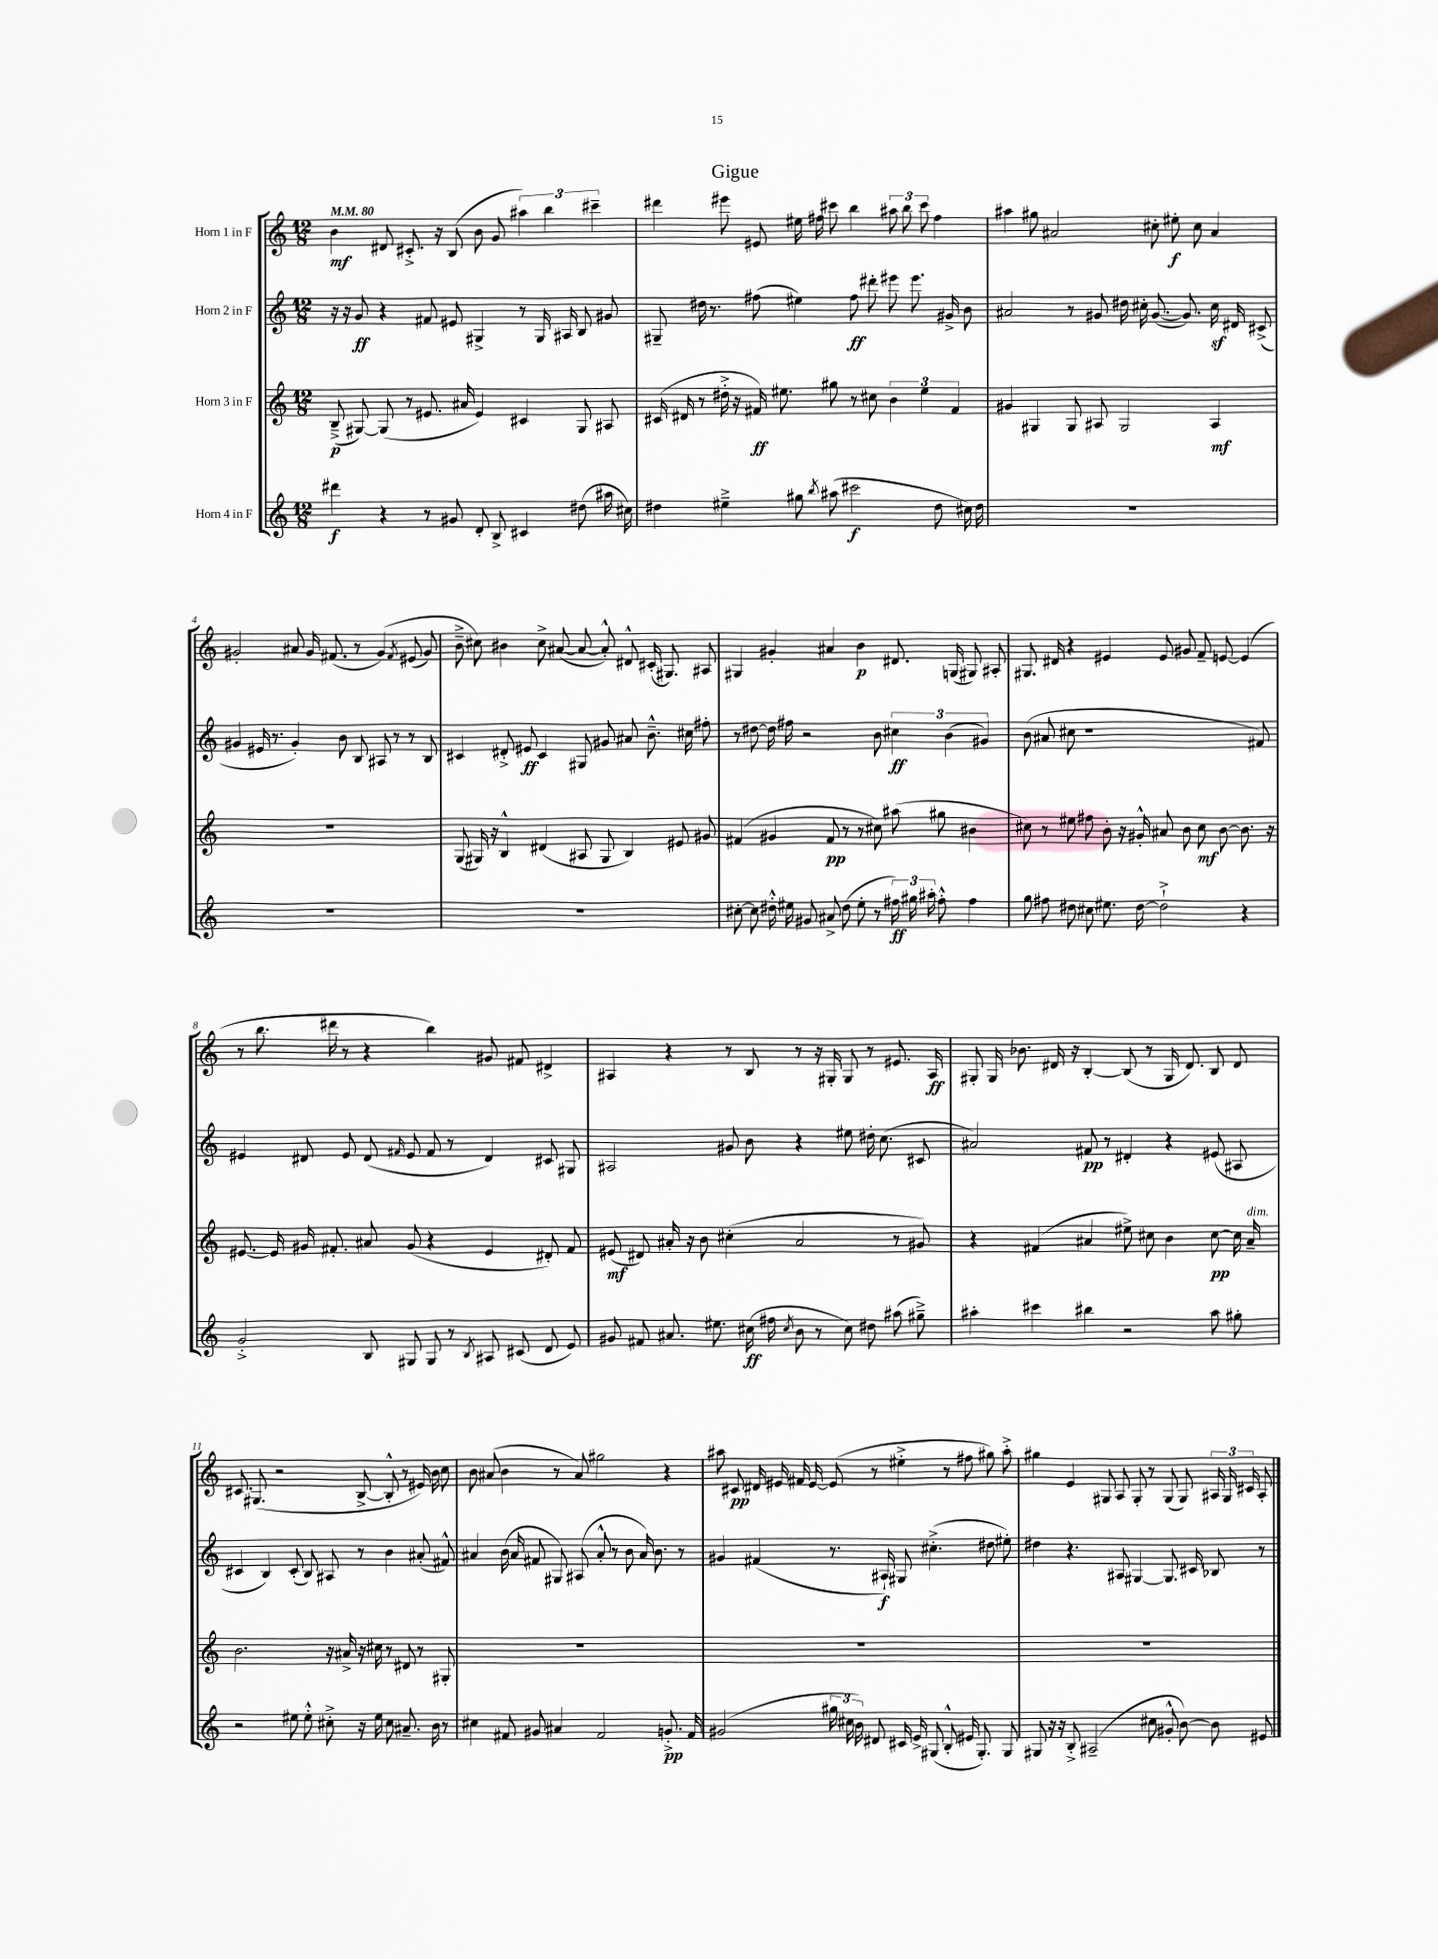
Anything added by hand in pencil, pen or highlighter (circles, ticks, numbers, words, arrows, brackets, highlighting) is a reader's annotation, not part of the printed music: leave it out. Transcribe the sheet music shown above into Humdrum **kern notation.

**kern	**kern	**kern	**kern
*staff4	*staff3	*staff2	*staff1
*clefG2	*clefG2	*clefG2	*clefG2
*k[]	*k[]	*k[]	*k[]
*M12/8	*M12/8	*M12/8	*M12/8
*MM80	*MM80	*MM80	*MM80
4ddd#	(8B~^	16r	4b
.	.	16r	.
.	[8G#)	8g	.
4r	(8G#]	4r	8d#
.	8r	.	8.c#'^
8r	8.e#	8f#	.
.	.	.	16r
8g#	.	8e#	(8B
.	16a#	.	.
8d'	4e#)	4G#^	8b
8B^	.	.	8g
4c#	4c#	8r	6aa#)
.	.	16G#	.
.	.	.	6bb
.	.	16A#	.
(8dd#	8G#	8B	.
.	.	.	6ccc#~
16aa#	8A#	8g#	.
16cc#)	.	.	.
=	=	=	=
4dd#	(16c#	8G#~	4ddd#
.	16d#	.	.
.	8r	16dd#	.
.	.	8.r	.
4ee#~^	16dd#'^	.	8eee#
.	16r	.	.
.	16f#)	(8ff#	8e#
.	8.ee#	.	.
8gg#	.	4ee#)	16ee#
.	.	.	16ff#
8qbb	.	.	.
(8aa#	8gg#	.	8ccc#
2ccc#	8r	8ff#	4bb
.	8cc#	8ddd#'	.
.	6b	8eee#	12aa#
.	.	.	12bb
.	.	8.eee#	.
.	6ee#	.	12ccc#
8dd#	.	.	4ff#
.	.	16g#^	.
.	6f#	.	.
16cc#)	.	8b	.
16dd#	.	.	.
=	=	=	=
1.r	4g#	2a#	4aa#
.	4G#	.	8gg#
.	.	.	2a#
.	8G#	8r	.
.	8A#	8g#	.
.	2G#	16dd#	.
.	.	16cc#'	.
.	.	([8.g#	8cc#'
.	.	.	8ee#'
.	.	8.g#])	.
.	.	.	8cc#
.	4A#	16cc#	4a#
.	.	16d#	.
.	.	(8c#^	.
=	=	=	=
1.r	1.r	4g#	2g#'
.	.	16e#	.
.	.	8.r	.
.	.	4g#')	8a#
.	.	.	16g#
.	.	.	(8.f#
.	.	8b	.
.	.	8B	8r
.	.	8A#	&(4g#)
.	.	8r	.
.	.	.	8qf#
.	.	8r	(8e#
.	.	8B	8g#)
=	=	=	=
1.r	(8G	4c#	8b~^
.	16G#)	.	8cc#&)
.	16r	.	.
.	4B^^	8d#'^	4b#
.	.	8e#	.
.	(4d#	4c#	8cc#^
.	.	.	([8a#
.	8A#	8G#	8a#_
.	8G#	8g#	8a#'^^])
.	4B)	8a#	8d#^^
.	.	8.b~^^	(16c#'
.	.	.	8.G#)
.	8e#	.	.
.	.	16cc#	.
.	8g#	8ff#'	8A#
=	=	=	=
[8cc#'	(4f#	8r	4G#
8cc#]	.	[8dd#	.
16dd#'^^	4g#	16dd#]	4g#'
16ee#	.	16ff#	.
8g#	.	2r	.
8a#^	8f#	.	4a#
(8dd#	8r	.	.
8ee#'	8r	.	4b
8r	8cc#)	8b	.
24ff#)	(8aa#	6cc#	8.d#
24gg#	.	.	.
24aa#'	.	.	.
8ff#'^^	8gg#	.	.
.	.	(6b	.
.	.	.	(16G
4ff#	4b#	.	8G#)
.	.	6g#)	.
.	.	.	8A#'
=	=	=	=
8gg	8cc#)	(8b	8.G#
8ff#	8r	8a#	.
.	.	.	16d#
8dd#	8ee#	8cc#	4r
8cc#	8ff#	1r	.
8.ee#	8b'	.	4e#
.	16r	.	.
[16dd#	16g#'^^	.	.
2dd#`^]	8a#	.	8e#
.	8b	.	8g#
.	8cc#	.	8f~
.	[8b	.	[8e
4r	8.b]	.	(4e]
.	.	8f#)	.
.	16r	.	.
=	=	=	=
2g'^	[8.e#	4e#	8r
.	.	.	8.bb
.	16e#]	.	.
.	16g#	8d#	.
.	8.f#'	.	16ddd#
.	.	8e#	8r
8B	8a#	(8d#	4r
.	.	16qqf#	.
8G#	(8g#	8e#	.
8G#	4r	8f#	4bb)
8r	.	8r	.
8qB	.	.	.
8A#	4e#	4d#)	8g#
(8c#	.	.	8f#
8d	8d#')	8c#	4d#^
8e)	8f#	8G#	.
=	=	=	=
8g#	(8e#	2A#	4A#
8f#	8d#)	.	.
8.a#	16a#'	.	4r
.	16r	.	.
.	8b	.	.
8.ee#	.	.	.
.	(4cc#'	8g#	8r
(16cc#	.	8b	8B
16ff#	.	.	.
8qcc#	.	.	.
8b	2a#	4r	8r
8r	.	.	16r
.	.	.	16G#'
8cc#)	.	8ee#	8G#
8dd#	.	16dd#'	8r
.	.	(8.cc	.
(8aa#	8r	.	8.e#
8gg#~^)	8g#)	8c#	.
.	.	.	16A#
=	=	=	=
4aa#'	4r	2a#)	8G#'
.	.	.	16G#
.	.	.	8.b-
4ccc#	(4f#	.	.
.	.	.	16d#
.	.	.	16r
4bb#	4a#	8f#	[4B'
.	.	8r	.
2r	8ee#^)	4d#'	(8B]
.	8cc#	.	8r
.	4b	4r	16G#
.	.	.	8.d#)
8aa#	[8cc#	(8e#	8B
8gg#'	16cc#]	8A#	8d#
.	16a#~	.	.
=	=	=	=
2r	2.b	4c#	8.c#
.	.	.	(8.G#
.	.	4B)	.
.	.	.	2r
8ee#	.	(8c#'	.
8ee#'^^	.	8B)	.
8cc#'^	16r	8A#	.
.	16a#^	.	.
16r	16r	8r	[8B^
16ee#	16cc#	.	.
8cc#	8r	4b	8B'^^]
8.a#~	8d#	.	8r
.	8r	(8a#'	16e#)
16b	.	.	16b
8r	8G#'	8f#^^)	8cc
=	=	=	=
4cc#	1.r	4a#	8b
.	.	.	(8a#
8f#	.	(16b	4b
.	.	16a#	.
8g#	.	8f#	.
4a#	.	8G#)	8r
.	.	(8A#	8a#)
2f#	.	8a#'^^	2gg#
.	.	8r	.
.	.	8b	.
.	.	16a#)	.
.	.	8.b	.
8.g'^	.	.	4r
.	.	8r	.
16f#	.	.	.
=	=	=	=
(2g#	1.r	4g#	8aa#
.	.	.	8c#
.	.	(4f#	16d#
.	.	.	16e#
.	.	.	16f#
.	.	.	[16e#
24gg#	.	8.r	(8e#]
24cc#	.	.	.
24b)	.	.	.
8d#	.	.	8r
.	.	16A#`)	.
16c#	.	8G#	4ee#'^
16e^	.	.	.
(8G#	.	(4.cc#'^	.
8B'^^	.	.	8r
16e#	.	.	8ff#
8.G#')	.	.	.
.	.	8dd#	8gg#)
8G#	.	8ee#')	8aa#'^
=	=	=	=
8G#	1.r	4dd#	4gg#
16r	.	.	.
16r	.	.	.
8B'^	.	4.r	4e
(2A#~	.	.	.
.	.	.	8G#
.	.	8A#	8A
.	.	[4G#	8G#'
8cc#	.	.	8r
8g#'^^	.	8.G#]	(8G#
[8b)	.	.	8G#)
.	.	16c#	.
8b]	.	8B-	24A#
.	.	.	24G#
.	.	.	24c#
8e#	.	8r	8A#'
==	==	==	==
*-	*-	*-	*-
